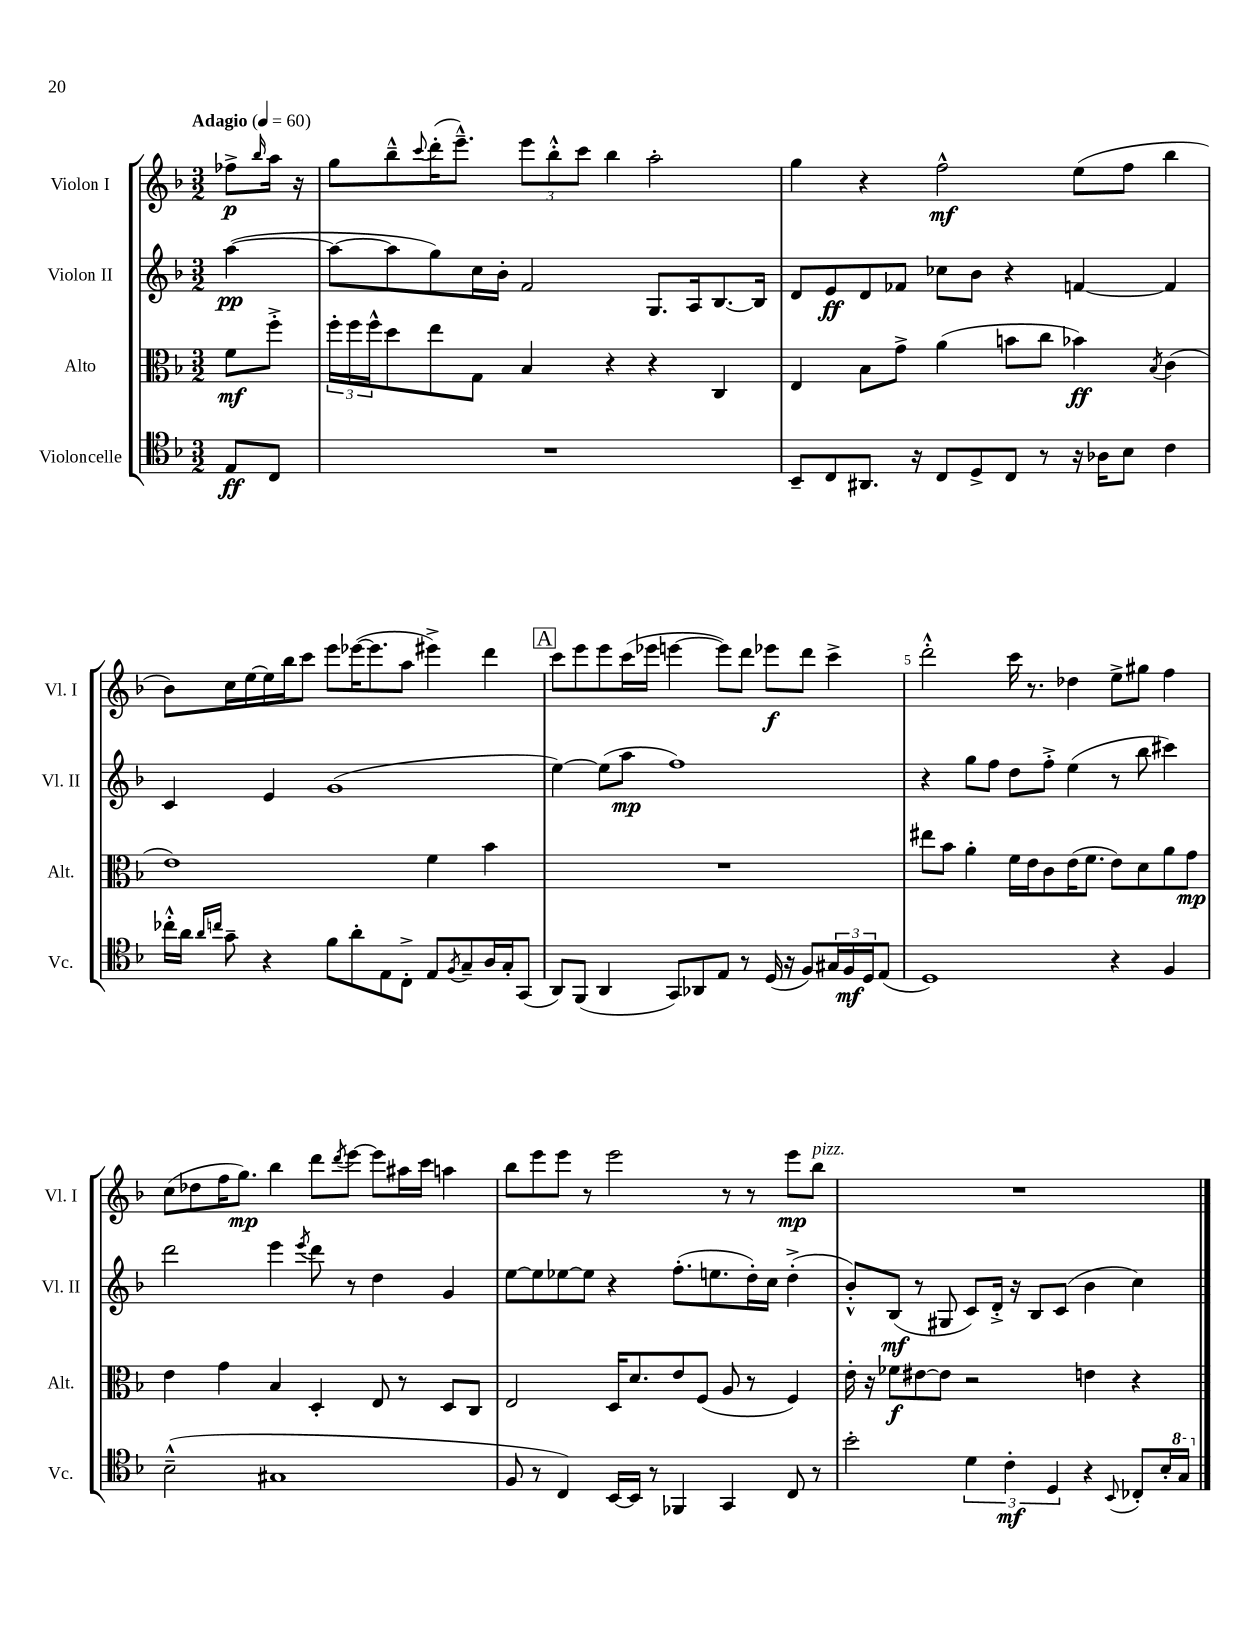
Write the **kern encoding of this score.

**kern	**kern	**kern	**kern
*staff4	*staff3	*staff2	*staff1
*clefC4	*clefC3	*clefG2	*clefG2
*k[b-]	*k[b-]	*k[b-]	*k[b-]
*M3/2	*M3/2	*M3/2	*M3/2
*MM60	*MM60	*MM60	*MM60
8E/L	8f\L	([4aa\	8ff-^\L
.	.	.	16qqbb-/
8C/J	8ff'^\J	.	16aa\Jk
.	.	.	16r
=	=	=	=
1.r	24ff'\LL	8aa\_L	8gg\L
.	24ff\	.	.
.	24ff^^\J	.	.
.	8dd\	8aa\]	8bb-~^^\
.	.	.	8qqccc/
.	8ee\	8gg\)	(16ddd'\K
.	.	.	8.eee~^^\J)
.	8G\J	16cc\L	.
.	.	16b-'\JJ	.
.	4B-/	2f/	12eee\L
.	.	.	12bb-'^^\
.	.	.	12ccc\J
.	4r	.	4bb-\
.	4r	8.G/L	2aa'\
.	.	16A/k	.
.	4C/	[8.B-/	.
.	.	16B-/]Jk	.
=	=	=	=
8BB-~/L	4E/	8d/L	4gg\
8C/	.	8e/	.
8.AA#/J	8B-\L	8d/	4r
.	8g^\J	8f-/J	.
16r	.	.	.
8C/L	(4a\	8cc-\L	2ff^^\
8D^/	.	8b-\J	.
8C/J	8b\L	4r	.
8r	8cc\J	.	.
16r	4b-\)	[4f/	(8ee\L
16A-\LK	.	.	.
8B-\J	.	.	8ff\J
.	8qB-/	.	.
4c\	(4c\	4f/]	4bb-\
=	=	=	=
16cc-'^^\LL	1e)	4c/	8b-\L)
16a\JJ	.	.	.
16qqa/LL	.	.	.
16qqcc/JJ	.	.	.
8g~\	.	.	16cc\L
.	.	.	[16ee\
4r	.	4e/	16ee\]
.	.	.	16bb-\J
.	.	.	8ccc\J
8f\L	.	(1g	8eee\L
8a'\	.	.	([16eee-\K
.	.	.	8.eee-\]
8E\	.	.	.
8C'^\J	.	.	8aa\J
8E/L	4f\	.	4eee#^\)
8qF/	.	.	.
8G~/	.	.	.
16A/L	4b-\	.	4ddd\
16G'/J	.	.	.
(8GG/J	.	.	.
=	=	=	=
8AA/L)	1.r	[4ee\)	8ccc\L
(8FF/J	.	.	8eee\
4AA/	.	(8ee\]L	8eee\
.	.	8aa\J	(16ccc\L
.	.	.	16eee-\JJ
8GG/L)	.	1ff)	[4eee\
8AA-/	.	.	.
8E/J	.	.	8eee\]L)
8r	.	.	8ddd\J
(16D/	.	.	8eee-\L
16r	.	.	.
8F/L)	.	.	8ddd\J
24G#/L	.	.	4ccc^\
24F/	.	.	.
24D/J	.	.	.
(8E/J	.	.	.
=	=	=	=
1D)	8ee#\L	4r	2ddd'^^\
.	8b-\J	.	.
.	4a'\	8gg\L	.
.	.	8ff\J	.
.	16f\LL	8dd\L	16ccc\
.	16e\J	.	8.r
.	8c\	8ff'^\J	.
.	(16e\K	(4ee\	4dd-\
.	8.f\J	.	.
4r	8e\L)	8r	8ee^\L
.	8d\	8bb-\	8gg#\J
4F/	8a\	4ccc#\)	4ff\
.	8g\J	.	.
=	=	=	=
(2B-~^^\	4e\	2ddd\	(8cc\L
.	.	.	8dd-\
.	4g\	.	16ff\K
.	.	.	8.gg\J)
1G#	4B-/	4eee\	4bb-\
.	.	8qeee/	.
.	4D'/	8ddd\	8ddd\L
.	.	.	8qddd/
.	.	8r	[8eee\J
.	8E/	4dd\	8eee\]L
.	8r	.	16aa#\L
.	.	.	16ccc\JJ
.	8D/L	4g/	4aa\
.	8C/J	.	.
=	=	=	=
8F/	2E/	[8ee\L	8bb-\L
8r	.	8ee\]	8eee\
4C/)	.	[8ee-\	8eee\J
.	.	8ee-\]J	8r
[16BB-/LL	16D/LK	4r	2eee\
16BB-/]JJ	8.d/	.	.
8r	.	.	.
4FF-/	8e/	(8.ff'\L	.
.	(8F/J	.	.
.	.	8.ee\	.
4GG/	8A/	.	8r
.	8r	16dd'\L)	8r
.	.	16cc\JJ	.
8C/	4F/)	(4dd'^\	8eee\L
8r	.	.	8bb-\J
=	=	=	=
2b-'\	16e'\	8b-'^^/L)	1.r
.	16r	.	.
.	8f-\L	(8B-/J	.
.	[8e#\	8r	.
.	8e#\]J	8G#/	.
6d\	2r	8c/L)	.
.	.	16d'^/Jk	.
6c'\	.	.	.
.	.	16r	.
.	.	8B-/L	.
6D/	.	.	.
.	.	(8c/J	.
4r	4e\	4b-\	.
8qqBB-/	.	.	.
8C-'/L	4r	4cc\)	.
16B-'/L	.	.	.
16g/JJ	.	.	.
==	==	==	==
*-	*-	*-	*-
